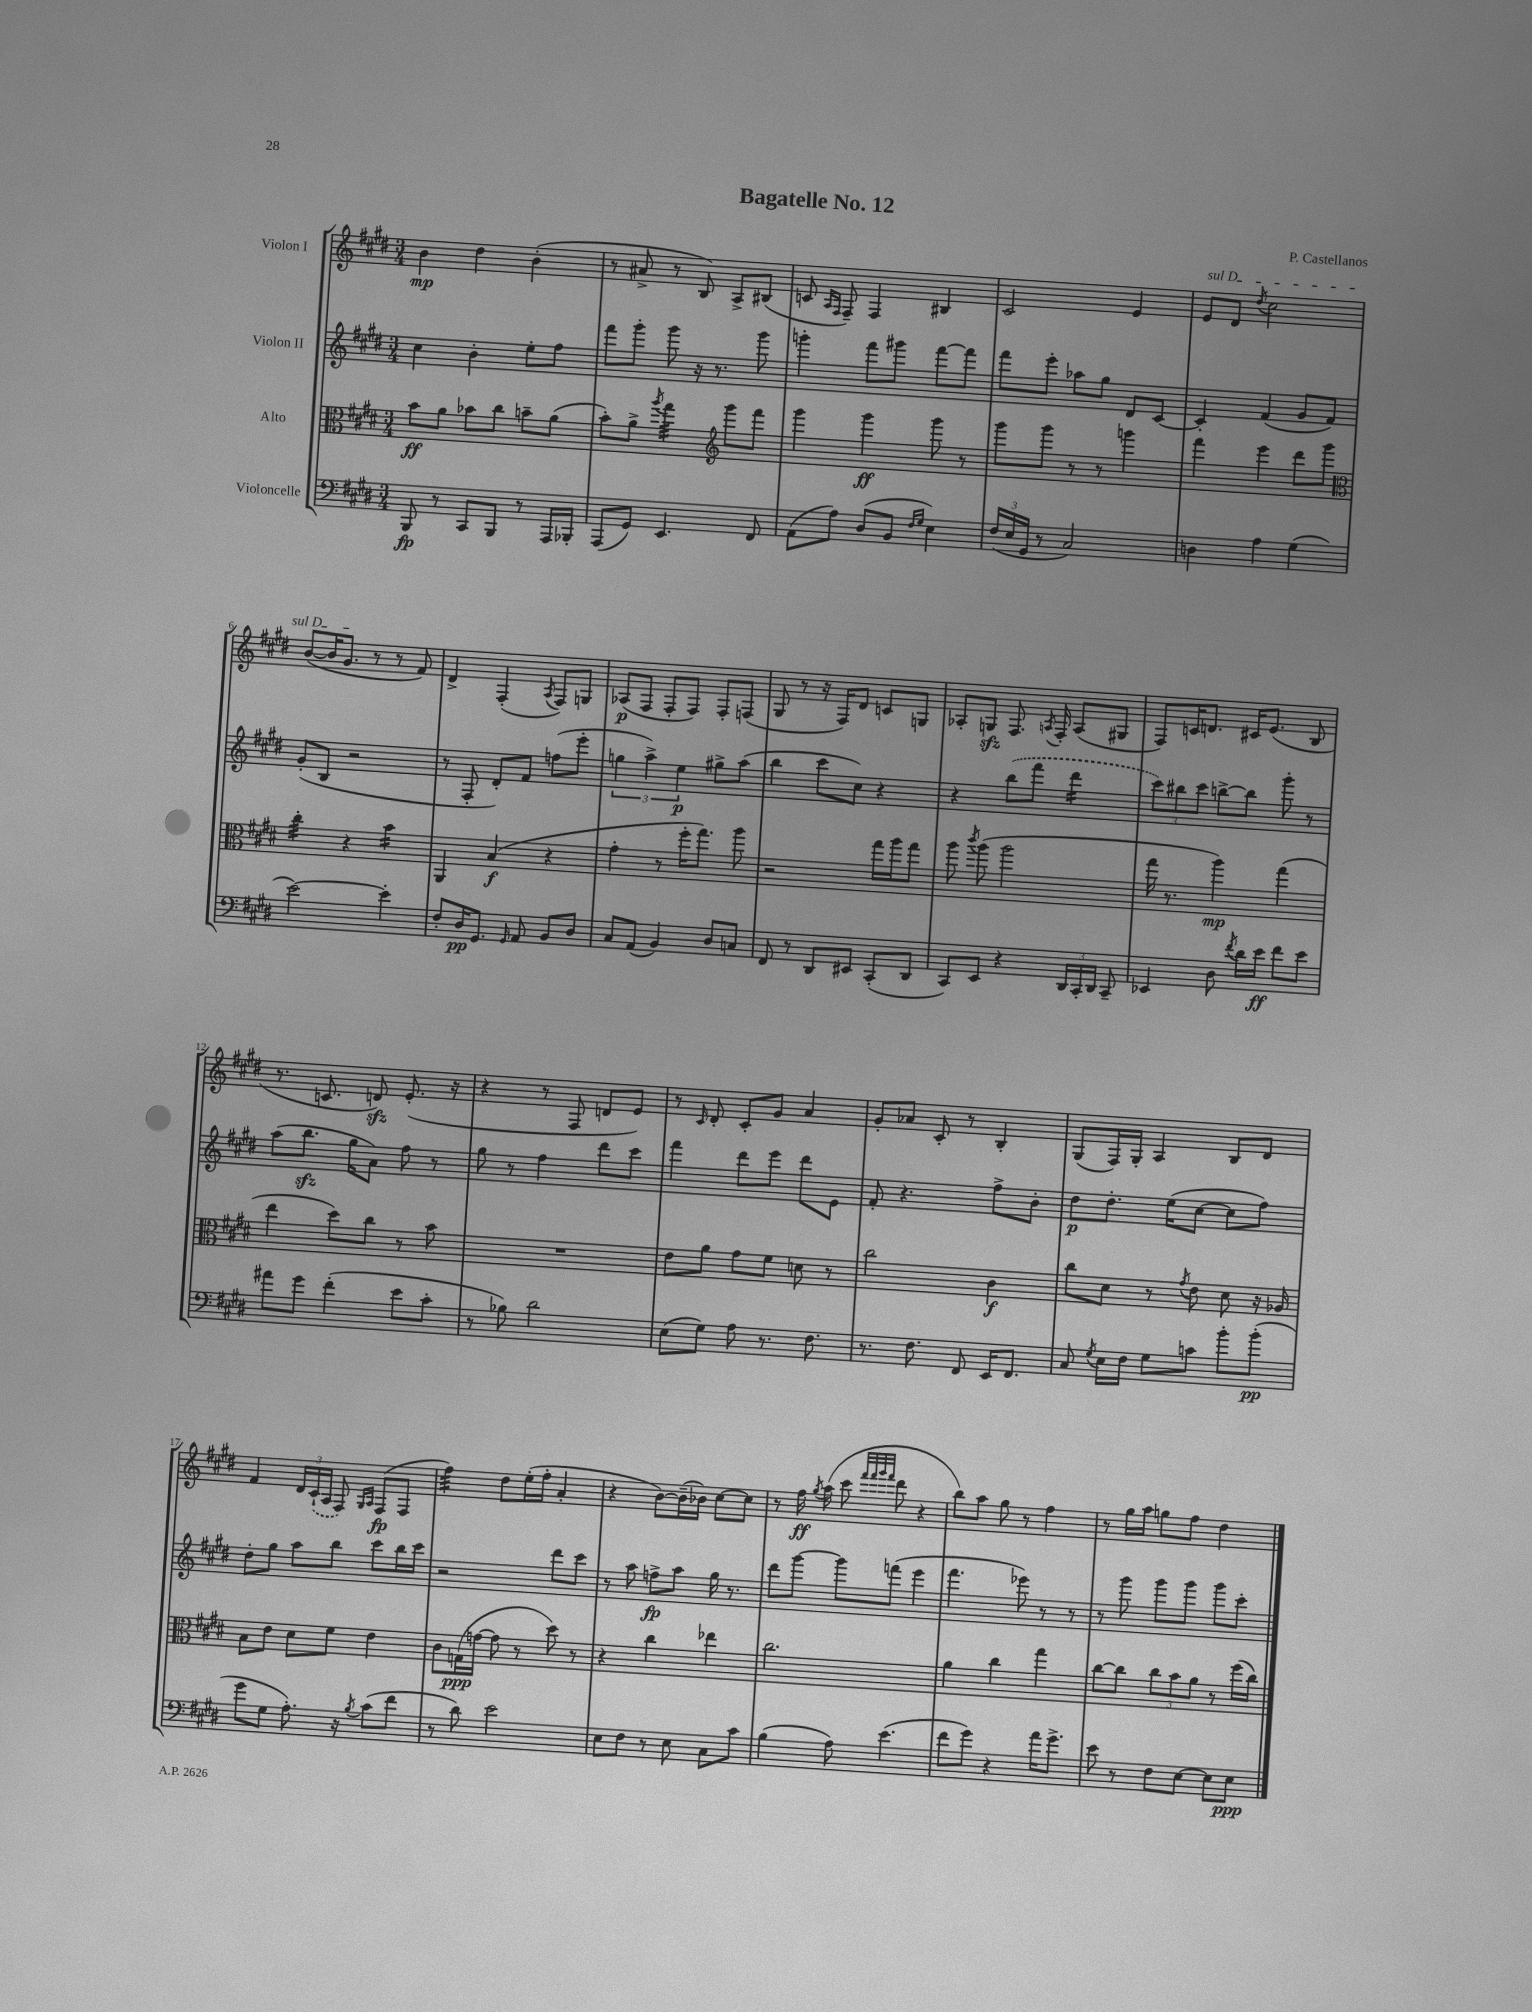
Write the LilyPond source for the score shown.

\header { title = "Bagatelle No. 12" composer = "P. Castellanos" }
<<
\new StaffGroup <<
\new Staff = "s0" \with { instrumentName = "Violon I" } {
    \clef treble \key e \major \numericTimeSignature \time 3/4
    \autoBeamOff b'4\mp dis''4 b'4-.( |
    r8 ais'8-> r8 b8) a8[-> bis8]( |
    c'8 \grace { a16[ fis16] } fis8--) fis4 bis4 |
    cis'2 e'4 |
    \once \override TextSpanner.bound-details.left.text = \markup { \italic "sul D" } e'8[\startTextSpan dis'8] \acciaccatura { dis''8 } cis''2 |
    b'8[~( b'16 gis'8.]\stopTextSpan r8 r8 fis'8) |
    dis'4-> fis4-.( \acciaccatura { a8 } fis8[) g8] |
    aes8[\p( fis8] fis8[-. fis8]) fis8[-. f8]( |
    gis8 r8 r16 fis16[) dis'8] c'8[ g8] |
    aes8[-. g8]\sfz fis8. \acciaccatura { a8 } fis16-. a8[( gis8] |
    fis8[) c'16 d'8.] cis'16[ e'8.]( b8 |
    r8. c'8. d'8\sfz) e'8.-.( r16 |
    r4 r8 fis8 d'8[ e'8]) |
    r8 \grace { cis'16 } dis'8-. cis'8[-. gis'8] a'4 |
    gis'8[-. aes'8] cis'8-. r8 b4-. |
    gis8[( fis16) gis16]-. a4 b8[ dis'8] |
    fis'4 \tuplet 3/2 { dis'16[ \once \slurDashed cis'16-!( a16] } fis8) \grace { gis16[ a16] } fis8[\fp( fis8] |
    fis''4:32) dis''8[ e''16-.( fis''16]-. a'4-. |
    r4 b'8[~) b'16--( bes'16]) cis''8[~ cis''8] |
    r8 fis''16\ff \acciaccatura { gis''8 } a''16( cis'''8 \grace { fis'''32[ fis'''32 gis'''32 fis'''32] } dis'''8 r4 |
    b''8[) a''8] gis''8 r8 fis''4 |
    r8 gis''16[ a''16] g''8[ fis''8] dis''4 \bar "|." |
}
\new Staff = "s1" \with { instrumentName = "Violon II" } {
    \clef treble \key e \major \numericTimeSignature \time 3/4
    \autoBeamOff cis''4 b'4-. e''8[-. fis''8] |
    fis'''8[ gis'''8]-. gis'''8 r16 r8. gis'''8 |
    g'''4-. fis'''8[ gis'''8] fis'''8[~ fis'''8] |
    fis'''8[ e'''8]-. aes''8[ gis''8] dis'8[ cis'8]~ |
    cis'4-. fis'4( gis'8[ fis'8]) |
    gis'8[-.( b8] r2 |
    r8 fis8-. dis'8[-.) fis'8] f''8[( e'''8]-. |
    \tuplet 3/2 { g''4 a''4->) e''4\p } gis''8[-> a''8]( |
    b''4 cis'''8[ cis''8]) r4 |
    r4 \once \slurDashed b''8[( fis'''8] dis'''4:16 |
    \tuplet 3/2 { cis'''8[) bis''8 cis'''8] } b''8[~-> b''8] gis'''8-. r8 |
    a''8[( b''8.]\sfz gis''16[ a'8]) fis''8 r8 |
    gis''8 r8 fis''4 dis'''8[ cis'''8] |
    fis'''4 dis'''8[ e'''8] dis'''8[ e'8] |
    fis'8-. r4. fis''8[-> b'8]-. |
    dis''8[\p dis''8.]-. e''16[( cis''8]~ cis''8[ fis''8]) |
    dis''8[-. gis''8] a''8[ b''8] cis'''8[ b''16 cis'''16] |
    r2 dis'''8[ cis'''8] |
    r8 a''8 f''8[->\fp a''8] gis''16 r8. |
    dis'''8[ gis'''8]~ gis'''8[ f'''8]( e'''4 |
    fis'''4. ees'''8) r8 r8 |
    r8 gis'''8 gis'''8[ gis'''8] gis'''8[ cis'''8]-. \bar "|." |
}
\new Staff = "s2" \with { instrumentName = "Alto" } {
    \clef alto \key e \major \numericTimeSignature \time 3/4
    \autoBeamOff b'8[\ff a'8] bes'8[ cis''8] b'8[-- a'8]( |
    b'8[-.) a'8]-> \acciaccatura { a''8 } gis''4:32 \clef treble gis'''8[ fis'''8] |
    gis'''4 gis'''4\ff gis'''8 r8 |
    gis'''8[ gis'''8] r8 r8 g'''4 |
    fis'''4 e'''4 dis'''8[ gis'''8] |
    \clef alto cis''4:32-. r4 b'4:16 |
    a,4 b4\f( r4 |
    gis'4-. r8 fis''16[-. gis''8.]) a''8 |
    r2 gis''16[ a''16 gis''8] |
    a''8 \acciaccatura { cis'''8 } a''8( a''2 |
    gis''16 r8. a''4\mp) gis''4( |
    e''4 dis''8[) cis''8] r8 b'8 |
    R2. |
    e'8[ a'8] gis'8[ fis'8] d'8 r8 |
    cis''2 cis'4\f |
    cis''8[ dis'8] r8 \acciaccatura { gis'8 } e'8 dis'8 r16 aes16 |
    b8[ e'8] dis'8[ fis'8] e'4 |
    cis'8[ g16\ppp( g'16]~ g'8 r8 dis''8) r8 |
    r4 cis''4 ees''4 |
    cis''2. |
    a'4 cis''4 gis''4 |
    cis''8[~ cis''8] \tuplet 3/2 { cis''8[ b'8 a'8] } r8 fis''16[( cis''16]) \bar "|." |
}
\new Staff = "s3" \with { instrumentName = "Violoncelle" } {
    \clef bass \key e \major \numericTimeSignature \time 3/4
    \autoBeamOff b,,8\fp r8 cis,8[ b,,8] r8 a,,16[ bes,,16]-. |
    a,,8[( gis,8]) e,4. fis,8 |
    a,8[( a8]) dis8[( b,8] \grace { fis16[ gis16] } e4) |
    \tuplet 3/2 { fis16[( e16 gis,16] } r8 cis2) |
    d4 a4 gis4( |
    e'2~) e'4-. |
    fis8[-. dis16\pp gis,8.] \grace { gis,16 } a,8 b,8[ dis8] |
    cis8[ a,8]( b,4) dis8[ c8] |
    fis,8 r8 dis,8[ eis,8] cis,8[-.( dis,8] |
    cis,8[) e,8] r4 \tuplet 3/2 { dis,16[ cis,16-. dis,16] } cis,8-- |
    ees,4 dis8 \acciaccatura { fis'8 } dis'16[ e'16]\ff fis'8[ e'8] |
    ais'8[ gis'8] fis'4-.( e'8[ cis'8]-. |
    r8 bes8) dis'2 |
    e8[( gis8]) a8 r8. fis8. |
    r8. fis8. fis,8 e,16[ fis,8.] |
    cis8 \acciaccatura { gis8 } e16[ fis16] gis8[ c'8] b'8[-. b'8]-.\pp( |
    gis'8[ gis8] a8.-.) r16 \acciaccatura { b8 } cis'8[( fis'8] |
    r8 dis'8) e'2 |
    e8[ fis8] r8 e8 cis8[ cis'8] |
    b4( a8) e'4.( |
    fis'8[ gis'8]) r4 a'16[ gis'8.]-> |
    e'8 r8 fis8[ e8]~ e8[ e8]\ppp \bar "|." |
}
>>
>>
